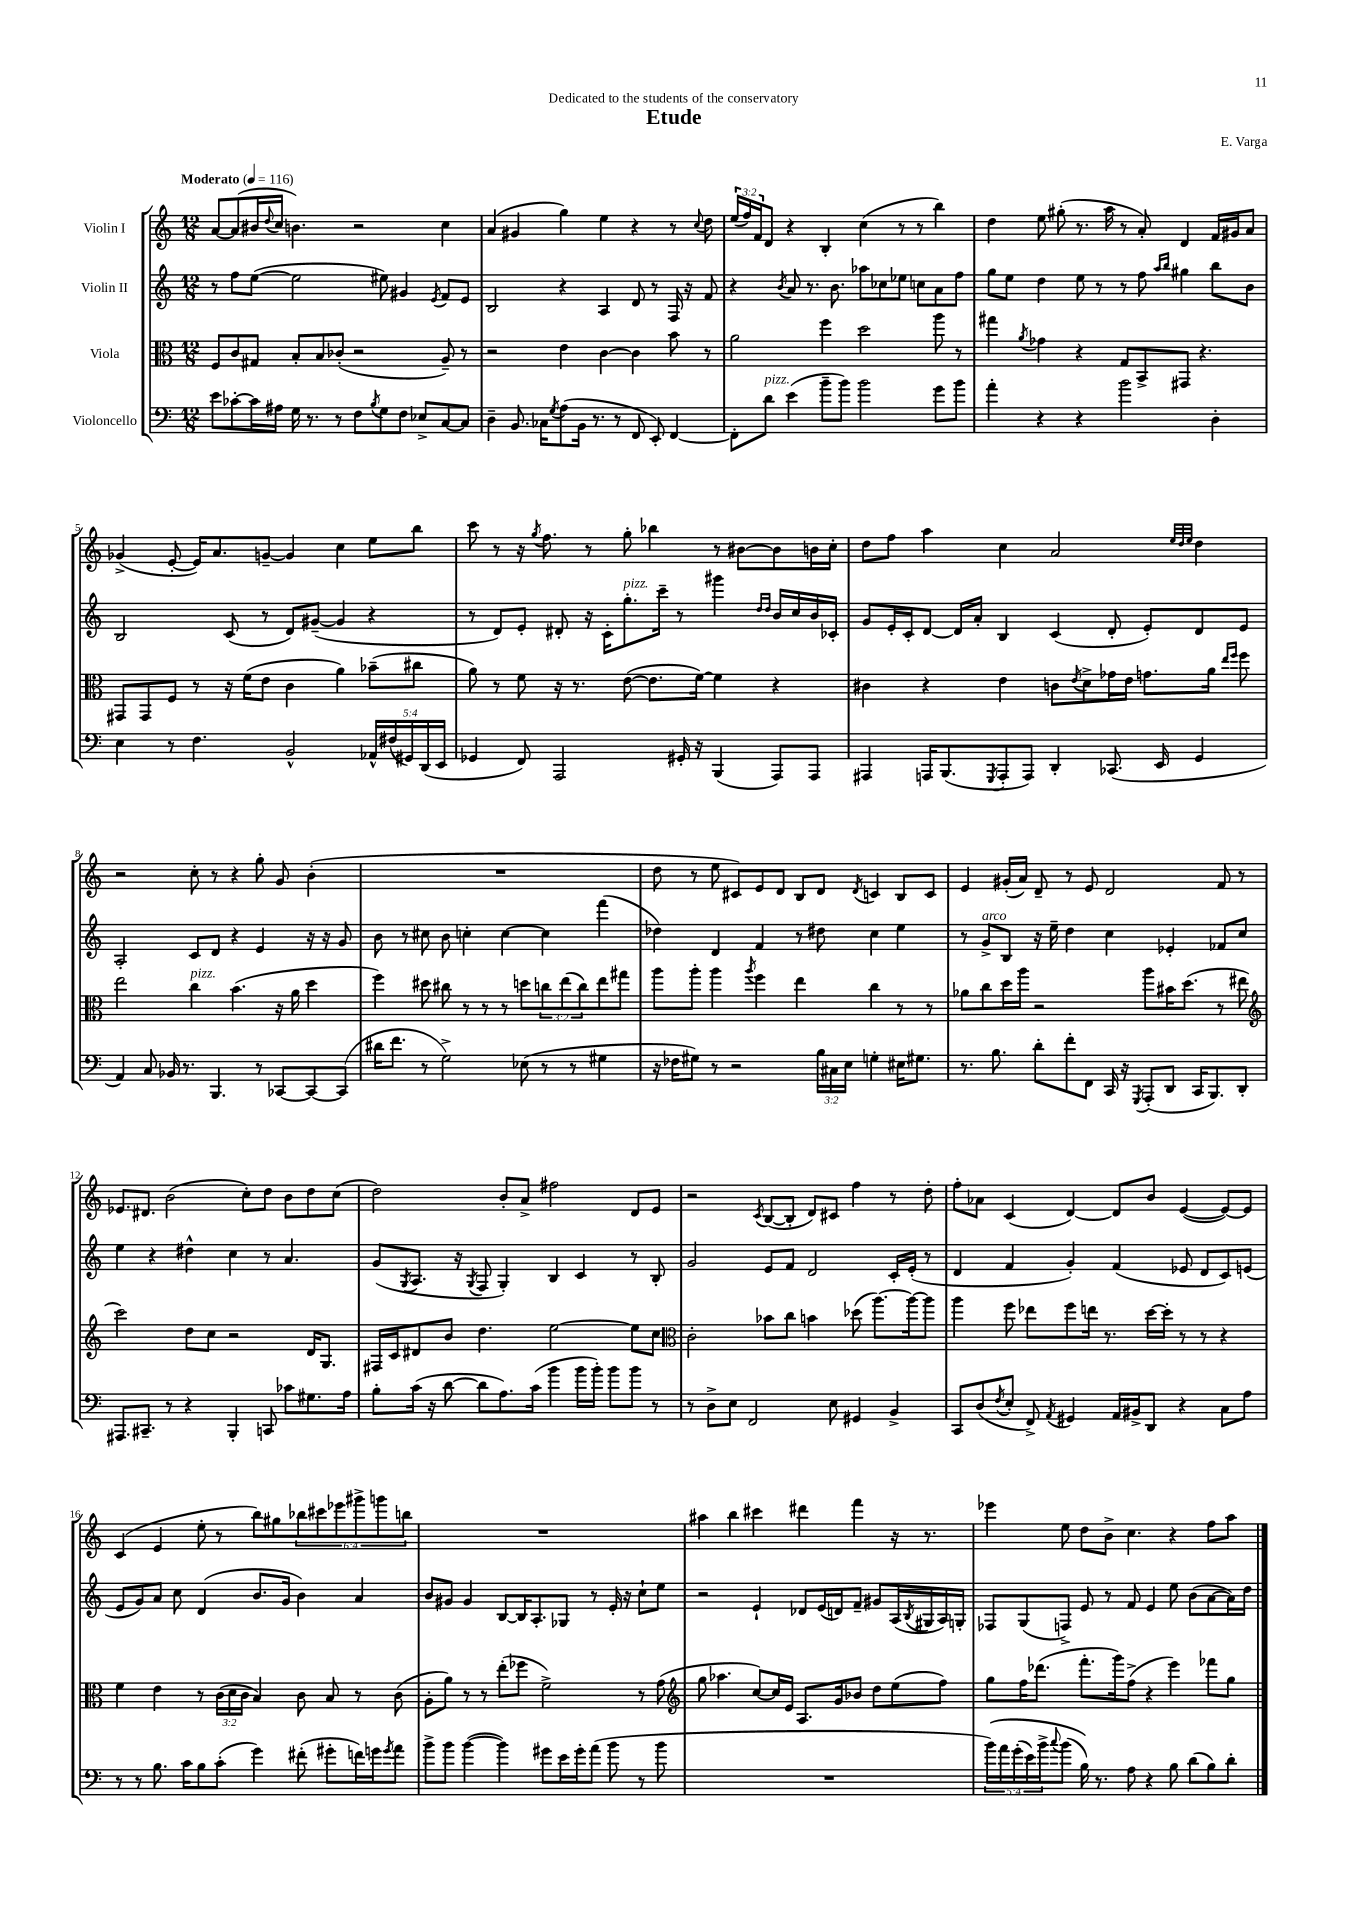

**kern	**kern	**kern	**kern
*staff4	*staff3	*staff2	*staff1
*clefF4	*clefC3	*clefG2	*clefG2
*k[]	*k[]	*k[]	*k[]
*M12/8	*M12/8	*M12/8	*M12/8
*MM116	*MM116	*MM116	*MM116
8e	8F	8r	[8a
[8c-'	8c	8ff	(8a]
16c-]	8G#	([8ee	16b#
.	.	.	8qqdd
16A#	.	.	16cc
16G	8B'	2ee]	4.b)
8.r	.	.	.
.	8B	.	.
8r	(8c-'	.	.
8F	2r	.	2r
8qB	.	.	.
8G	.	8ee#)	.
8F	.	4g#	.
8E-^	.	.	.
.	.	8qe	.
[8C	8A~)	8f	4cc
8C]	8r	8e	.
=	=	=	=
4D~	2r	2B	(4a
8.BB	.	.	4g#
16C-	.	.	.
8qG	.	.	.
(8A	4e	4r	4gg)
16BB	.	.	.
8.r	.	.	.
.	[4c	4A	4ee
8r	.	.	.
8FF	4c]	8d	4r
8EE')	.	8r	.
[4FF	8b	16F	8r
.	.	16r	.
.	.	.	8qqcc
.	8r	8f	8dd
=	=	=	=
8FF']	2a	4r	(24ee
.	.	.	24ff)
.	.	.	24f
8d	.	.	8d
.	.	8qb	.
(4e	.	8a	4r
.	.	8.r	.
8b~	4ff	.	4B'
.	.	8.b	.
8b)	.	.	.
2b	2dd	8aa-	(4cc
.	.	8cc-	.
.	.	8ee-	8r
.	.	8cc	8r
8g	8aa	8a	4bb)
8b	8r	8ff	.
=	=	=	=
4a'	4gg#	8gg	4dd
.	.	8ee	.
.	8qa	.	.
4r	4g-	4dd	8ee
.	.	.	(8gg#'
4r	4r	8ee	8.r
.	.	8r	.
.	.	.	16aa
2b	8G	8r	8r
.	8BB^	8ff	8a')
.	.	16qqaa	.
.	.	16qqbb	.
.	8GG#	4gg#	4d
.	4.r	.	.
4D'	.	8bb	16f
.	.	.	16g#
.	.	8b	8a
=	=	=	=
4E	8GG#	2B	(4g-^
.	8GG#	.	.
8r	8F	.	[8e'
4.F	8r	.	16e])
.	.	.	8.a
.	16r	(8c	.
.	(16f	.	.
.	8e	8r	[8g~
2BB^^	4c	8d)	4g]
.	.	([8g#~	.
.	4a)	4g#]	4cc
20AA-^^	(8b-~	4r	8ee
(20F#	.	.	.
20GG#)	.	.	.
.	8cc#	.	8bb
(20DD	.	.	.
20EE	.	.	.
=	=	=	=
4GG-	8a)	8r	8ccc
.	8r	8d)	8r
8FF)	8f	8e'	16r
.	.	.	8qgg
.	.	.	8.ff
2AAA	16r	8d#'	.
.	8.r	.	.
.	.	16r	8r
.	.	16c'	.
.	([8e	8.gg'	8gg'
.	8.e]	.	4bb-
.	.	16ccc~	.
16GG#'	.	8r	.
16r	[16f)	.	.
(4BBB	4f]	4ggg#	8r
.	.	.	[8b#
.	.	16qqdd	.
.	.	16qqdd	.
8AAA)	4r	16b	8b#]
.	.	16cc	.
8AAA	.	16b	16b
.	.	16c-'	16cc'
=	=	=	=
4AAA#	4c#	8g	8dd
.	.	16e'	8ff
.	.	16c'	.
16AAA	4r	[8d	4aa
(8.BBB	.	.	.
.	.	16d]	.
.	.	16a'	.
8qGGG	.	.	.
8AAA'	4e	4B	4cc
8AAA)	.	.	.
4DD'	8c	(4c	2a
.	8qe	.	.
.	8d^	.	.
(8.CC-	16g-	8d'	.
.	16e	.	.
.	8.g	8e')	.
16EE	.	.	.
.	.	.	32qqee
.	.	.	32qqdd
.	.	.	32qqee
4GG	.	8d	4dd
.	16a	.	.
.	16qqee	.	.
.	16qqff	.	.
.	8ff	8e	.
=	=	=	=
4AA)	2ee	2A'	2r
8C	.	.	.
16BB-	.	.	.
8.r	.	.	.
.	4cc	8c	8cc'
4.BBB	.	8d	8r
.	(4.b	4r	4r
8r	.	4e	8gg'
[8CC-	16r	.	8g
.	16a	.	.
8CC-_	4dd	16r	(4b'
.	.	16r	.
(8CC-]	.	8g	.
=	=	=	=
16d#	4ff)	8b	1.r
8.f	.	.	.
.	.	8r	.
8r	8dd#	8cc#	.
2G^)	8cc#	8b	.
.	8r	4cc'	.
.	8r	.	.
.	8r	[4cc	.
(8E-	8dd	.	.
8r	12cc	4cc]	.
.	(12ee	.	.
8r	.	.	.
.	12cc)	.	.
4G#	8ee	(4fff	.
.	8gg#	.	.
=	=	=	=
16r	8aa	4dd-)	8dd
16F-	.	.	.
8G#)	8aa'	.	8r
8r	4aa	4d	8ee
2r	.	.	8c#)
.	8qaa	.	.
.	4ff	4f	8e
.	.	.	8d
.	4ee	8r	8B
24B	.	8dd#	8d
24C#	.	.	.
24E	.	.	.
.	.	.	8qd
4G'	4cc	4cc	4c
16E#	8r	4ee	8B
8.G#	.	.	.
.	8r	.	8c
=	=	=	=
8.r	8a-	8r	4e
.	8cc	8g^	.
8.B	.	.	.
.	16dd	8B	(16g#'
.	16aa	.	16a)
8d'	2r	16r	8d~
.	.	16ee~	.
8f'	.	4dd	8r
8FF	.	.	8e
16CC	.	4cc	2d
16r	.	.	.
8qGGG	.	.	.
(8AAA'	8aa	.	.
8DD	16b#	4e-'	.
.	(8.dd	.	.
16CC	.	.	.
8.BBB)	.	.	.
.	8r	8f-	8f
8DD'	8ee#	8cc	8r
=	=	=	=
*	*clefG2	*	*
8.AAA#	2ccc)	4ee	8.e-
8.CC#~	.	.	8.d#
.	.	4r	.
8r	.	.	(2b
4r	8dd	4dd#^^	.
.	8cc	.	.
4BBB'	2r	4cc	.
.	.	.	8cc')
8CC	.	8r	8dd
8c-	.	4.a	8b
8.G#	16d	.	8dd
.	8.G	.	.
.	.	.	(8cc
16A	.	.	.
=	=	=	=
8B'	16F#	(8g	2dd)
.	16c	.	.
.	.	8qG	.
(16c	8d#	8.A	.
16r	.	.	.
[8d	8b	.	.
.	.	16r	.
.	.	8qG	.
8d]	4.dd	8F	.
8.A)	.	4G')	8b'
.	.	.	8a^
(16c	.	.	.
4b	[2ee	4B	2ff#
16b	.	4c	.
16b')	.	.	.
8b	.	.	.
8b	8ee]	8r	8d
8r	8cc	8B'	8e
=	=	=	=
*	*clefC3	*	*
8r	2c'	2g	2r
8D^	.	.	.
8E	.	.	.
2FF	.	.	.
.	.	.	8qc
.	8b-	8e	([8B
.	8cc	8f	8B']
.	4b	2d	8d)
8E	.	.	8c#
4GG#	(8dd-	.	4ff
.	[8.aa)	.	.
4BB^	.	16c'	8r
.	16aa_	(16e'	.
.	8aa]	8r	8dd'
=	=	=	=
8CC	4aa	4d	8ff'
(8D	.	.	8a-
8qF	.	.	.
8E'	8ff	4f	(4c
8FF^)	8ee-	.	.
8qAA	.	.	.
4GG#	8ff	4g')	[4d)
.	16ee	.	.
.	8.r	.	.
16AA	.	(4f	8d]
16BB#^	.	.	.
8DD	[16dd	.	8b
.	16dd']	.	.
4r	8r	8e-	([4e
.	8r	8d	.
8C	4r	8c)	8e_)
8A	.	(8e	8e]
=	=	=	=
8r	4f	8e	(4c
8r	.	8g)	.
8.B	4e	8a	4e
.	.	8cc	.
16c	.	.	.
8B	8r	(4d	8ee'
(8c'	(24c	.	8r
.	24d	.	.
.	24c	.	.
4g)	4B)	8.b	8bb)
.	.	.	8gg#
.	.	16g	.
(8f#'	8c	4b)	12bb-
.	.	.	12ccc#
8g#'	8B	.	.
.	.	.	12eee-
16f)	8r	4a	12ggg#^
16g	.	.	.
.	.	.	12ggg
8qg	.	.	.
8a	(8c	.	.
.	.	.	12bb
=	=	=	=
8b^	8A'	8b	1.r
8b	8a)	8g#	.
([4b	8r	4g#	.
.	8r	.	.
4b])	(8ee'	[8B	.
.	8ff-	16B]	.
.	.	8.A'	.
8g#	2f^)	.	.
16e	.	8G-	.
16g#'	.	.	.
(8a	.	8r	.
8b	.	16e'	.
.	.	16r	.
8r	8r	8cc`	.
8b	(8g	8ee	.
=	=	=	=
*	*clefG2	*	*
1.r	8gg	2r	4aa#
.	4.aa-	.	.
.	.	.	4bb
.	[8cc)	4e`	4ccc#
.	16cc]	.	.
.	16e	.	.
.	8.A	8d-	4ddd#
.	.	(16e	.
.	16g	16d)	.
.	8b-	8f~	4fff
.	8dd	8g#	.
.	(8ee	(16A	16r
.	.	8qB	.
.	.	16G#	8.r
.	8ff)	16A)	.
.	.	16G'	.
=	=	=	=
&(20b)	8gg	8F-	4eee-
20a	.	.	.
(20g'	.	.	.
.	16ff	(8G	.
20e)	.	.	.
.	(8.ddd-	.	.
20b^	.	.	.
8qqcc	.	.	.
(8b	.	8F^)	8ee
16B)&)	8.fff'	8e	8dd
8.r	.	.	.
.	.	8r	8b^
.	16ggg)	.	.
8A	(8ff^	8f	4.cc
4r	4r	4e	.
8B	4eee)	8ee	4r
(8d	.	(8b	.
8B)	8fff-	[8a	8ff
8d'	8gg	16a])	8aa
.	.	16dd	.
==	==	==	==
*-	*-	*-	*-
